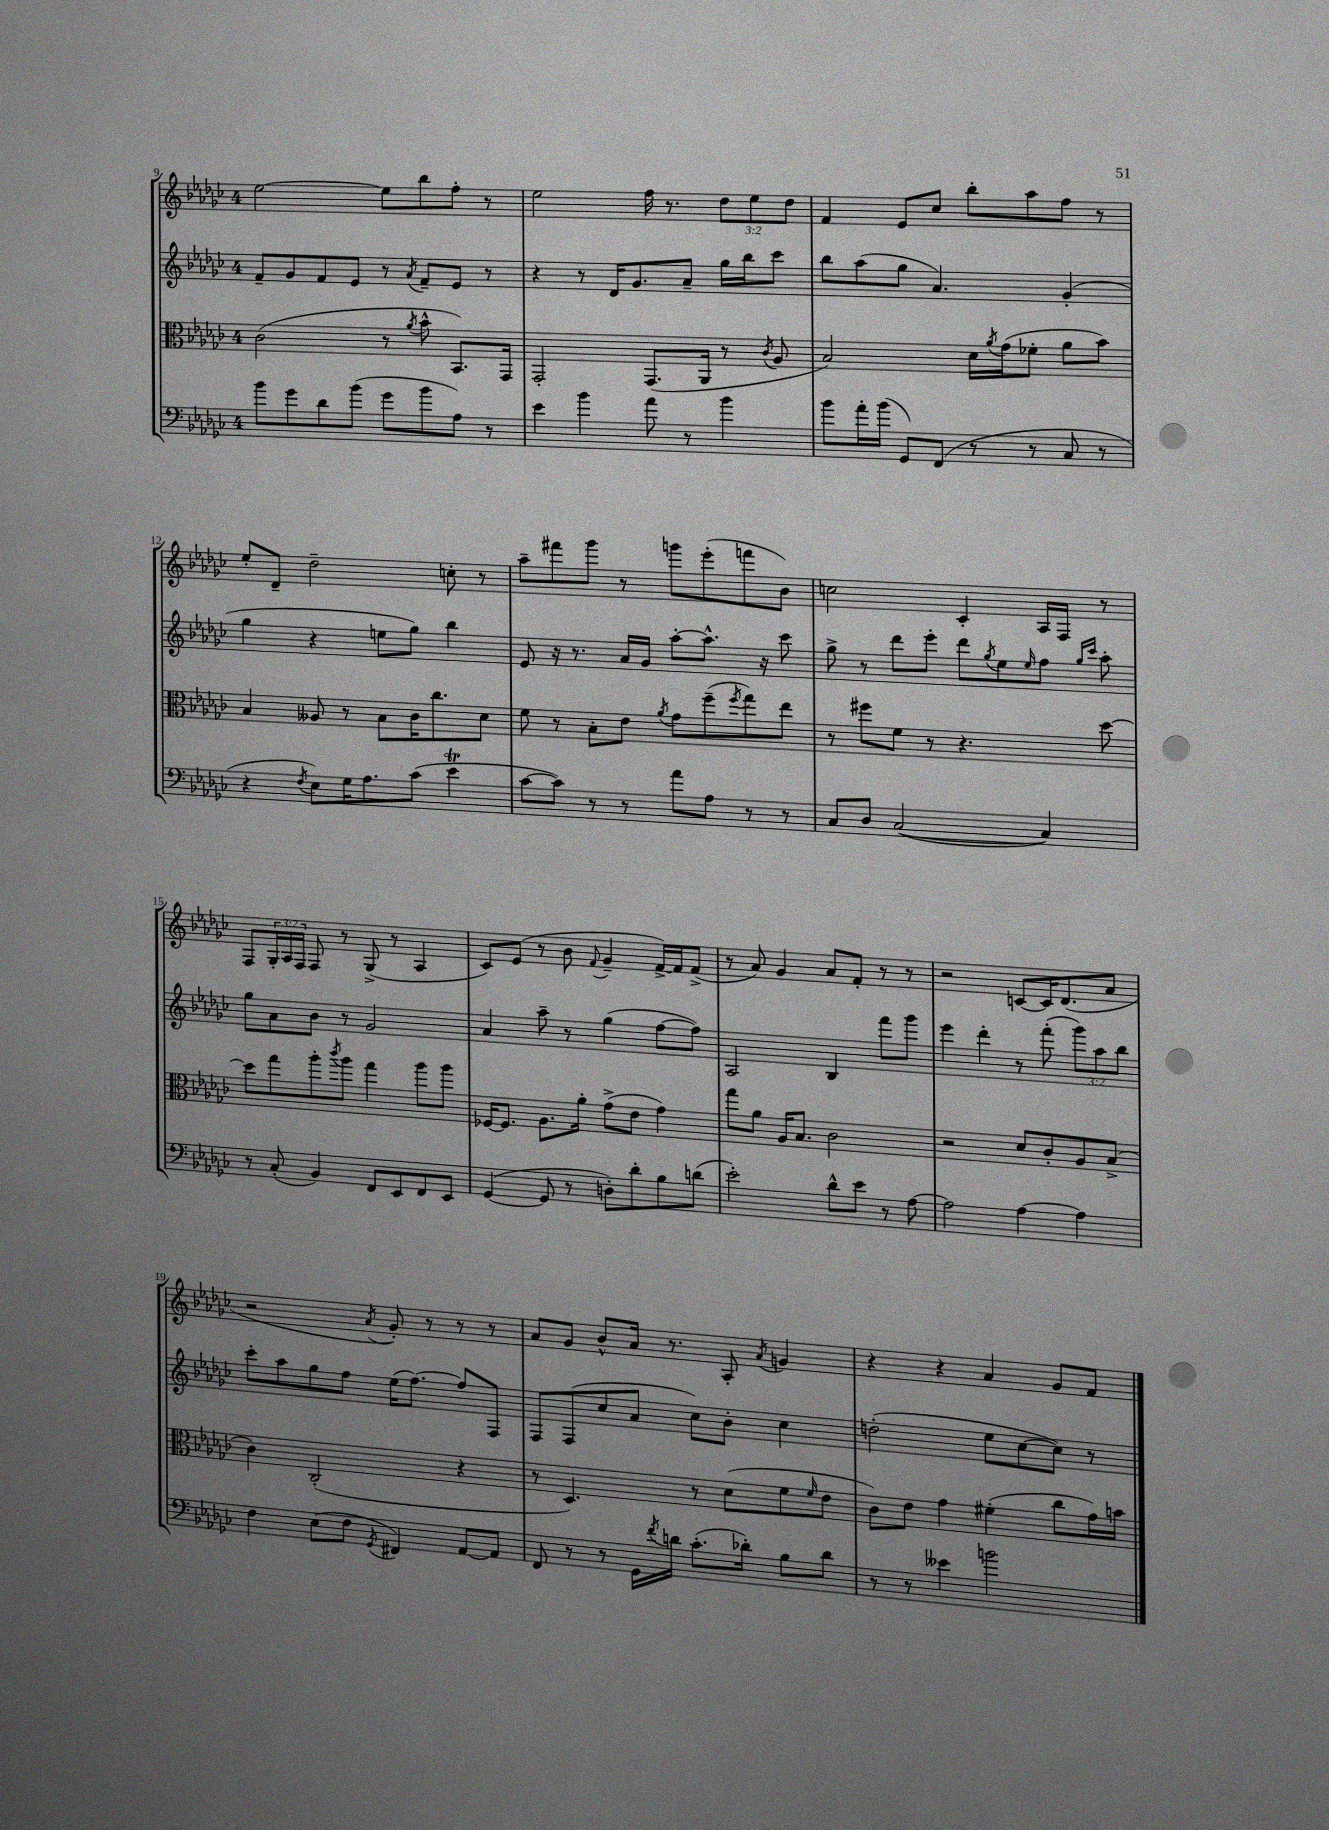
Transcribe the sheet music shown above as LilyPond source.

<<
\new StaffGroup <<
\new Staff = "s0" {
    \clef treble \key ges \major \once \override Staff.TimeSignature.style = #'single-digit \time 4/4 \override Staff.TupletNumber.text = #tuplet-number::calc-fraction-text
    ees''2~ ees''8 bes''8 f''8-. r8 |
    ees''2 f''16 r8. \tuplet 3/2 { des''8 ees''8 des''8 } |
    f'4 ees'8 ces''8 bes''8-. aes''8 f''8 r8 |
    ees''8-. des'8-- des''2-- c''8-. r8 |
    aes''8-- fis'''8 ges'''8 r8 g'''8 ees'''8-.( f'''8 bes'8) |
    c''2 ces'4-. aes16 f16 r8 |
    f8 \tuplet 3/2 { ges16-. aes16 f16 } f8 r8 ges8->( r8 aes4 |
    ces'8) ees'8( r8 bes'8 \appoggiatura { f'8 } ges'4-- f'16~->) f'16 f'8->( |
    r8 aes'8) ges'4 aes'8 f'8-. r8 r8 |
    r2 c'8~ c'16 des'8.( aes'8 |
    r2 \acciaccatura { aes'8 } ges'8-.) r8 r8 r8 |
    aes'8 ges'8 bes'8-^ aes'16 r8. aes8-. \acciaccatura { aes'8 } g'4 |
    r4 r4 aes'4 ges'8 f'8 \bar "|." |
}
\new Staff = "s1" {
    \clef treble \key ges \major \once \override Staff.TimeSignature.style = #'single-digit \time 4/4 \override Staff.TupletNumber.text = #tuplet-number::calc-fraction-text
    f'8-- ges'8 f'8 ees'8 r8 \acciaccatura { aes'8 } f'8-- ees'8 r8 |
    r4 r8 des'16 ges'8. aes'8-- ges''16 bes''16 ces'''8 |
    bes''8 aes''8( ges''8 aes'4.) ges'4-.( |
    ges''4 r4 e''8 ges''8) bes''4 |
    ees'8 r16 r8. aes'16 ges'16 aes''8~-. aes''8.-^ r16 ces'''8 |
    ges''8-> r8 des'''8 ees'''8-. des'''8 \acciaccatura { ges''8 } ees''8 \grace { ees''16 } f''8 \grace { ges''16 ces'''16 } aes''8-. |
    ges''8 aes'8 bes'8 r8 ges'2 |
    aes'4 aes''8-- r8 ges''4( f''8~ f''8) |
    aes2 bes4 f'''8 ges'''8 |
    ees'''4 des'''4-. r8 f'''8-.( \tuplet 3/2 { ges'''8) aes''8 bes''8 } |
    ces'''8-. aes''8 ges''8 f''8 ees''16( f''8.~) f''8 f8 |
    f8 f8( ces''8 aes'8 ces''8) bes'8-. ces''4 |
    d''2-.( ees''8 ces''8~ ces''8) r8 \bar "|." |
}
\new Staff = "s2" {
    \clef alto \key ges \major \once \override Staff.TimeSignature.style = #'single-digit \time 4/4
    ces'2( r8 \acciaccatura { aes'8 } bes'8-^ bes,8.) ges,16 |
    ges,2-. ges,8.( aes,16 r8 \acciaccatura { ces'8 } aes8 |
    bes2) des'16 \acciaccatura { aes'8 } ges'16( fes'8-. aes'8 bes'8) |
    bes4 aeses8 r8 bes8 ces'16 ces''8. des'8 |
    f'8 r8 bes8-. ees'8 \acciaccatura { aes'8 } ges'8 f''8--( \acciaccatura { f''8 } ges''8) ees''8 |
    r8 fis''8 f'8 r8 r4. des''8~ |
    des''8 ges''8 aes''8-. \acciaccatura { ces'''8 } aes''8 ges''4 aes''8 aes''8 |
    fes16~ fes8. aes8. aes'16-. ges'8->( ees'8 ges'4) |
    ges''8 aes'8 aes16 bes8. ces'2 |
    r2 des'8 ces'8-. aes8 bes8->( |
    ces'4) ces2-.( r4 |
    r8 des4.) r8 des'8( f'8 \grace { f'16 } ees'8 |
    ces'8) ees'8 ges'4 fis'4-.( ces''8 ges'16) b'16 \bar "|." |
}
\new Staff = "s3" {
    \clef bass \key ges \major \once \override Staff.TimeSignature.style = #'single-digit \time 4/4
    bes'8 ges'8 des'8 bes'8( ges'8 bes'8 aes8) r8 |
    ees'4 bes'4 aes'8 r8 bes'4 |
    bes'8 aes'16-. bes'16( ges,8) f,8( r8 r8 ces8 r8 |
    r4 \acciaccatura { f8 } ees8) ges16 aes8. ces'8( ees'4\trill |
    ces'8~ ces'8) r8 r8 aes'8 aes8 r8 r8 |
    ces8 des8 ces2~( ces4) |
    r8 ces8-.( bes,4) f,8 ees,8 f,8 ees,8 |
    ges,4~( ges,8 r8 d8-.) des'8-. bes8 d'8( |
    ees'2-.) des'8-^ ees'8 r8 aes8~ |
    aes2 aes4~ aes4 |
    f4 ees8( f8 \acciaccatura { ges,8 } fis,4) aes,8~ aes,8 |
    f,8 r8 r8 ges,16 \acciaccatura { f'8 } d'16 ces'8.-.( des'16-.) bes8 des'8 |
    r8 r8 eeses'4 b'2 \bar "|." |
}
>>
>>
\layout { \context { \Score currentBarNumber = #9 } }
